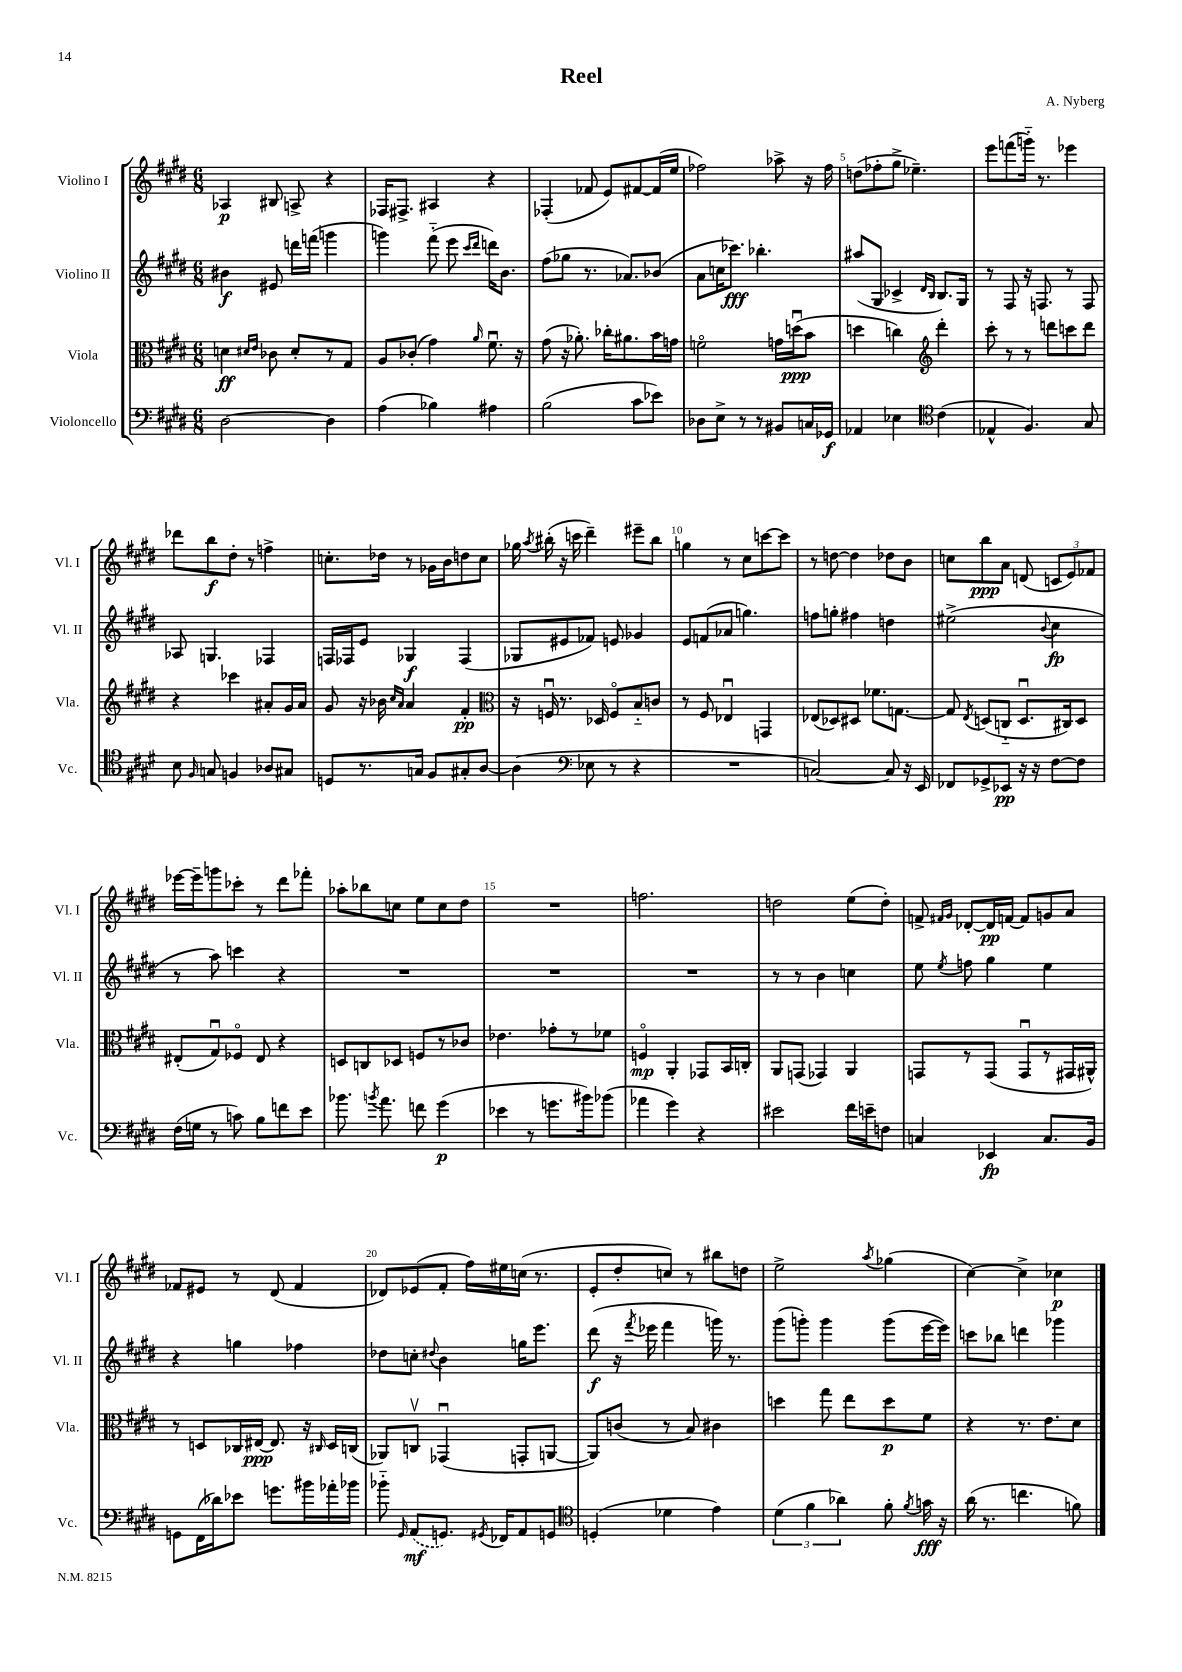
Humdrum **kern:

**kern	**kern	**kern	**kern
*staff4	*staff3	*staff2	*staff1
*clefF4	*clefC3	*clefG2	*clefG2
*k[f#c#g#d#]	*k[f#c#g#d#]	*k[f#c#g#d#]	*k[f#c#g#d#]
*M6/8	*M6/8	*M6/8	*M6/8
[2D#\	4d\	4b#\	4A-/
.	16qqd#/LL	.	.
.	16qqe/JJ	.	.
.	8c-\	8e#/	8B#/
.	8d#'/L	16ddd\LL	8A^/
.	.	(16fff\JJ	.
4D#\]	8r	4ggg\	4r
.	8G#/J	.	.
=	=	=	=
(4A\	8A/L	4ggg\)	16F-/LK
.	.	.	8.F#^/J
.	(8c-'/J	.	.
4B-\)	4g#\)	(8fff#'~\	4A#/
.	.	8eee\	.
.	.	16qqccc#/LL	.
.	16qqa/	16qqddd#/JJ	.
4A#\	8.f#u\	16ddd\LK)	4r
.	.	8.b\J	.
.	16r	.	.
=	=	=	=
(2B\	(8g#\	(8ff#\L	(4F-'/
.	16r	8gg-\J	.
.	8.a-'\)	.	.
.	.	8.r	8f-/
.	16cc-'\LK	.	8e/L)
.	8.a#\	8.a-/L)	.
8c#\L	.	.	[8f#/
8e-\J)	16b\L	(8b-/J	(16f#/]L
.	16g\JJ	.	16ee/JJ
=	=	=	=
8D-\L	2fo\	8a\L	2ff-\)
8E^\J	.	16cc\K	.
.	.	8.ccc-\J)	.
8r	.	.	.
8r	.	4.bb-'\	.
8BB#/L	16g\LL	.	8aa-^\
.	(16ddu\J	.	.
16C/L	8b\J	.	16r
16GG-/JJ	.	.	16ff-\
=	=	=	=
4AA-/	4dd\	(8aa#/L	(8dd\L
.	.	8G#/J	8ff-'\
4E-\	4cc\)	4c-^/	8gg#^\J
.	.	.	4.ee-~\)
*clefC4	*clefG2	*	*
.	.	16qqd#/LL	.
.	.	16qqB/JJ	.
(4c#\	4ddd#'\	8.B/L)	.
.	.	16G#/Jk	.
=	=	=	=
4E-^^/	8ccc#'\	8r	8eee\L
.	8r	8F#/	(8fff\
4.F#/)	8r	16r	16ggg'~\Jk)
.	.	8.F/	8.r
.	8ddd\L	.	.
.	8ccc\	8r	4eee-\
8G#/	8ddd\J	8F/	.
=	=	=	=
8B\	4r	8A-/	8ddd-\L
16qqF#/	.	.	.
8G/	.	4.G/	8bb\
4F/	4ccc-\	.	8dd#'\J
.	.	.	8r
8A-/L	8a#'/L	4F-/	4ff^\
8G#/J	16g#/L	.	.
.	16a#/JJ	.	.
=	=	=	=
8D/L	8g#/	16F/LL	8.cc'\L
.	.	16F-/J	.
8.r	16r	8e/J	.
.	16b-\	.	16dd-\Jk
.	16qqcc#/LL	.	.
.	16qqa/JJ	.	.
.	4a/	4G-/	8r
16G/Jk	.	.	.
8F#/L	.	.	16g-\LL
.	.	.	16b\J
8G#'/	4f#'/	(4F-/	8dd\
[8A/J	.	.	8cc\J
=	=	=	=
*	*clefC3	*	*
(4A\]	16r	8G-/L	16gg-\
.	.	.	8qaa/
.	16Fu/	.	(16bb#'\
.	8.r	8e#/	16r
.	.	.	16ccc\
*clefF4	*	*	*
8E-\	.	8f-/J)	4ddd#~\)
.	16D-/	.	.
8r	8Fo/L	8e/	.
4r	8B'~/	4g-/	8eee#~\L
.	8c/J	.	8bb#\J
=	=	=	=
2.r	8r	8e/L	4gg\
.	8F#/	(8f/	.
.	4E-u/	8a-/J	8r
.	.	4.gg\)	8cc#\L
.	4GG/	.	[8ccc\
.	.	.	8ccc\]J
=	=	=	=
[2C/)	(8E-/L	8ff\L	8r
.	8D-/)	8gg'\J	[8dd\
.	8D#/J	4ff#\	4dd\]
.	8.f-\L	.	.
8C/]	.	4dd\	8dd-\L
.	[8.G\J	.	.
16r	.	.	8b\J
16EE/	.	.	.
=	=	=	=
8FF-/L	8G/]	(2ee#^\	8cc\L
.	8qE/	.	.
8GG-^/	(8D/L	.	8bb\
8EE-/J	8C'~/J	.	8a\J
16r	8.Du/L	.	(8d/
16r	.	.	.
.	.	8qqb/	.
[8F#\L	.	4cc#\	12c/L
.	16C#/k)	.	.
.	.	.	12e/)
8F#\]J	8D/J	.	.
.	.	.	12f-/J
=	=	=	=
(16F#\LL	(8E#'/L	8r	[16eee-\LL
16G\JJ	.	.	16eee-~\]J
8r	8G#u/)	8aa\)	8ggg\
8c\)	8F-o/J	4ccc\	8ccc-'\J
8B\L	8E#/	.	8r
8f\	4r	4r	8ddd#\L
8e\J	.	.	8fff-'\J
=	=	=	=
8.b-\	8D/L	2.r	8aa-'\L
.	8C/	.	8bb-\
8qb/	.	.	.
8.a\	.	.	.
.	8D-/J	.	8cc\J
8f\	8F/L	.	8ee\L
(4g#\	8r	.	8cc\
.	8c-/J	.	8dd#\J
=	=	=	=
4e-\	4.e-\	2.r	2.r
8r	.	.	.
8.g\L	8g-'\L	.	.
.	8r	.	.
16b#\k)	.	.	.
(8b-\J	8f-\J	.	.
=	=	=	=
4a-\	4Fo/	2.r	2.ff\
4g#\)	4AA'/	.	.
4r	8GG-/L	.	.
.	16BB/L	.	.
.	16C'/JJ	.	.
=	=	=	=
2e#\	8AA/L	8r	2dd\
.	(8GG/J	8r	.
.	4GG-/)	4b\	.
16f#\LL	4AA/	4cc\	(8ee\L
16e~\J	.	.	.
8F\J	.	.	8dd'\J)
=	=	=	=
4C/	8GG/L	8ee\	8f^/
.	.	.	16qqf#/LL
.	.	8qee/	16qqg#/JJ
.	8r	8ff\	[8d-'/L
4EE-/	(8GG/J	4gg#\	16d-/]L
.	.	.	[16f/JJ
.	8GGu/L	.	8f/]L
8.C/L	8r	4ee\	8g/
.	16GG#/L	.	8a/J
16BB/Jk	16AA#^^/JJ)	.	.
=	=	=	=
8GG\L	8r	4r	8f-/L
(16FF#\L	8D/L	.	8e#/J
16d-\J)	.	.	.
8e-\J	16C-/L	4gg\	8r
.	[16E#/JJ	.	.
8.g\L	8.E#/]	.	(8d#/
.	.	4ff-\	4f-/
16b#\L	16r	.	.
.	16qqC#/	.	.
16a-'\	16D/LL	.	.
16b-\JJ	(16C/JJ	.	.
=	=	=	=
8b-'~\	8AA-/L)	8dd-\L	8d-/L)
16qqGG#/	.	.	.
(8AA/L	8Cv/J	8cc'\J	(8e-/
.	.	8qqdd#/	.
8.GG/J)	(4GG-u/	4b\	8f#'/J
.	.	.	16ff#\LL)
8qGG#/	.	.	.
16FF-/LK	.	.	16ee#\
8AA/	8GG'/L	16gg\LK	(16cc\JJ
.	.	8.eee\J	8.r
8GG/J	[8AA/J	.	.
=	=	=	=
*clefC4	*	*	*
(4D'/	8AA/]L)	(8ddd#\	8e'/L
.	(8c/J	16r	8dd#'/
.	.	8qfff#/	.
.	.	16eee-\	.
4d-\	8r	4fff#\	8cc/J)
.	8B/)	.	8r
4e\)	4c#\	16ggg\)	8bb#\L
.	.	8.r	.
.	.	.	8dd\J
=	=	=	=
(6d#\	4dd\	(8ggg#\L	2ee^\
.	.	8ggg'\J)	.
6f#\	.	.	.
.	8gg#\	4ggg\	.
6a-\)	.	.	.
.	8ee\L	.	.
.	.	.	8qaa/
8f#'\	8dd\	(8ggg\L	(4gg-\
8qf#/	.	.	.
16g\	8f#\J	[16eee\L	.
16r	.	16eee\]JJ)	.
=	=	=	=
(16a\	4r	8ccc\L	[4cc#\)
8.r	.	.	.
.	.	8bb-\J	.
4.cc\	8.r	4ddd\	4cc#^\]
.	8.e\L	.	.
.	.	4ggg-\	4cc-\
8f\)	8d#\J	.	.
==	==	==	==
*-	*-	*-	*-
